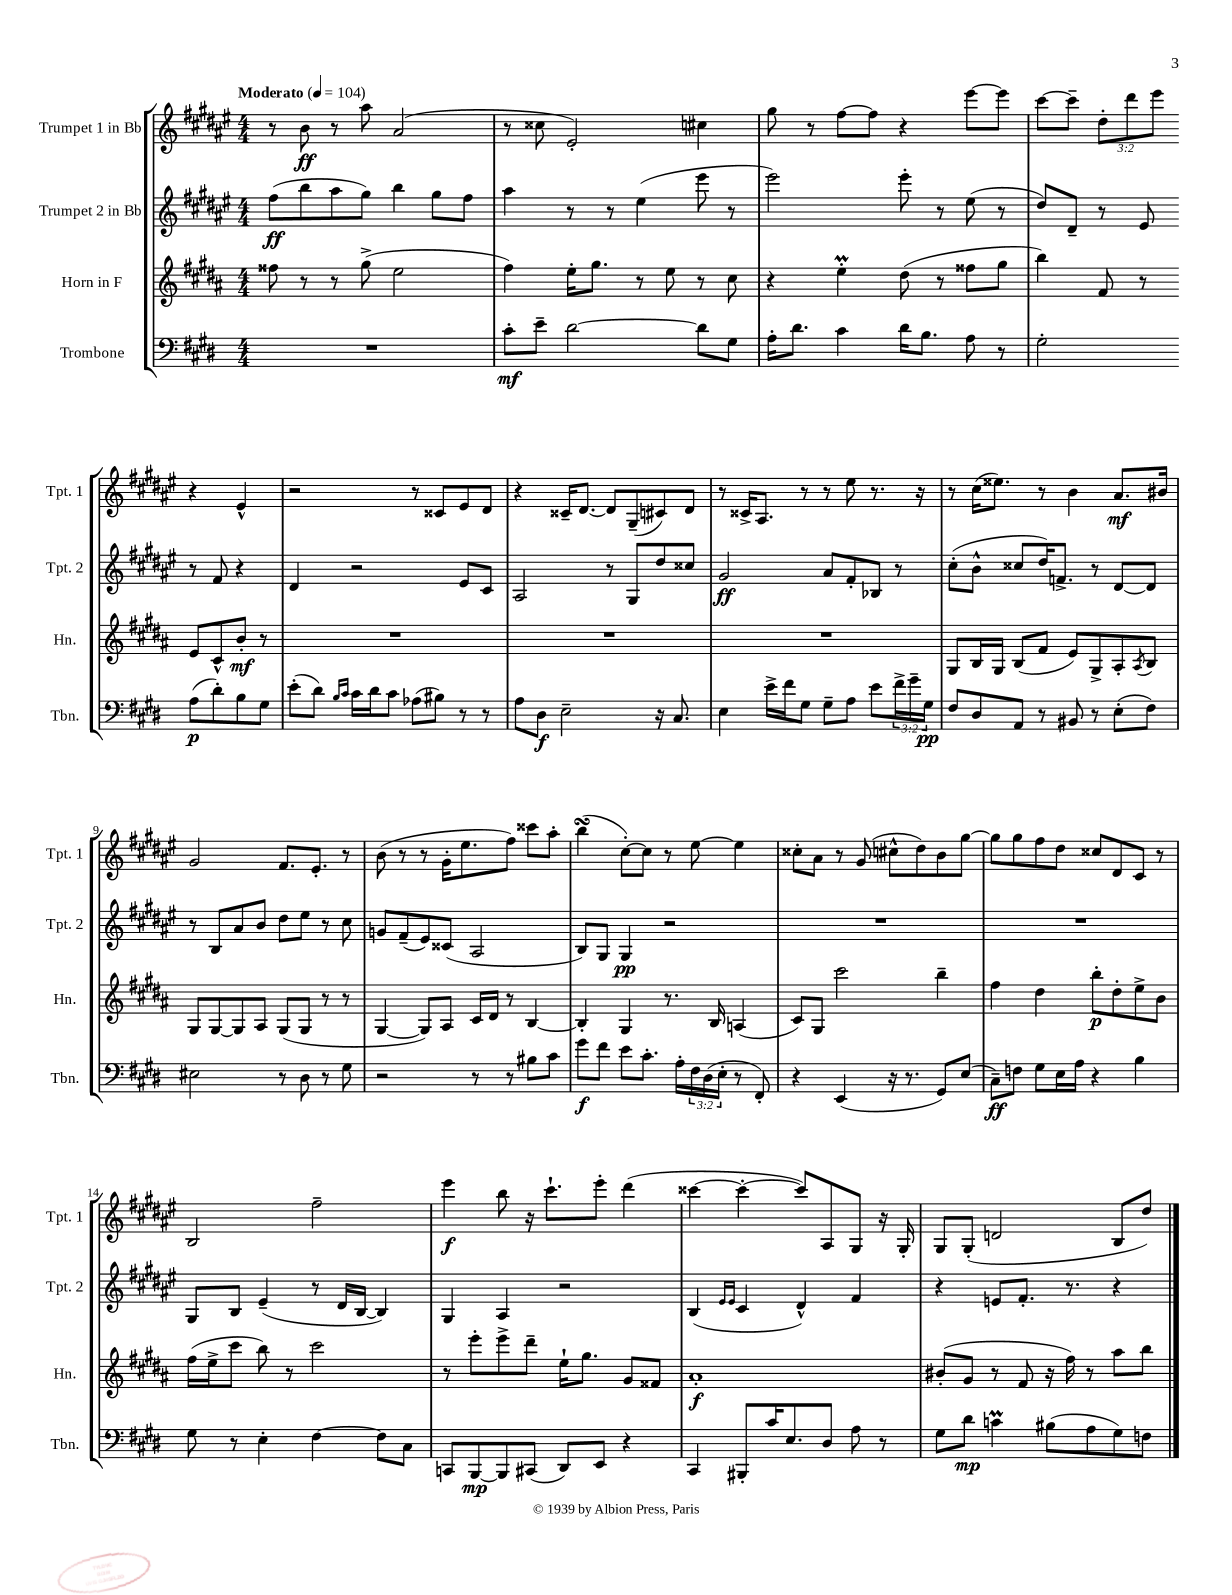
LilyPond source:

<<
\new StaffGroup <<
\new Staff = "s0" \with { instrumentName = "Trumpet 1 in Bb" shortInstrumentName = "Tpt. 1" } {
    \clef treble \key fis \major \numericTimeSignature \time 4/4 \override Staff.TupletNumber.text = #tuplet-number::calc-fraction-text \tempo "Moderato" 4 = 104
    r8 b'8\ff r8 ais''8 ais'2( |
    r8 cisis''8 eis'2-.) cis''4 |
    gis''8 r8 fis''8~ fis''8 r4 eis'''8~ eis'''8 |
    cis'''8~ cis'''8-- \tuplet 3/2 { dis''8-. dis'''8 eis'''8 } r4 eis'4-^ |
    r2 r8 cisis'8 eis'8 dis'8 |
    r4 cisis'16-- dis'8.~ dis'8 gis8--( cis'8) dis'8 |
    r8 cisis'16-> ais8. r8 r8 eis''8 r8. r16 |
    r8 cis''16( eisis''8.) r8 b'4 ais'8.\mf bis'16 |
    gis'2 fis'8. eis'8.-. r8 |
    b'8( r8 r8 gis'16-. eis''8. fis''8) cisis'''8 ais''8-. |
    b''4\turn( cis''8~-.) cis''8 r8 eis''8~ eis''4 |
    cisis''8-. ais'8 r8 gis'8( cis''8-^ dis''8) b'8 gis''8~ |
    gis''8 gis''8 fis''8 dis''8 cisis''8 dis'8 cis'8 r8 |
    b2 fis''2-- |
    eis'''4\f b''8 r16 cis'''8.-! eis'''8-. dis'''4( |
    cisis'''4~ cisis'''4~-. cisis'''8) ais8 gis8 r16 gis16-. |
    gis8 gis8-.( d'2 b8 dis''8) \bar "|." |
}
\new Staff = "s1" \with { instrumentName = "Trumpet 2 in Bb" shortInstrumentName = "Tpt. 2" } {
    \clef treble \key fis \major \numericTimeSignature \time 4/4
    fis''8\ff( b''8 ais''8 gis''8) b''4 gis''8 fis''8 |
    ais''4 r8 r8 eis''4( eis'''8 r8 |
    eis'''2) eis'''8-. r8 eis''8( r8 |
    dis''8) dis'8-- r8 eis'8 r8 fis'8 r4 |
    dis'4 r2 eis'8 cis'8 |
    ais2 r8 gis8 dis''8 cisis''8 |
    gis'2\ff ais'8 fis'8-. bes8 r8 |
    cis''8-.( b'8-^ cisis''8 dis''16) f'8.-> r8 dis'8~ dis'8 |
    r8 b8 ais'8 b'8 dis''8 eis''8 r8 cis''8 |
    g'8 fis'8--( eis'8) cisis'8( ais2 |
    b8) gis8 gis4\pp r2 |
    R1 |
    R1 |
    gis8 b8 eis'4--( r8 dis'16 b16~ b4) |
    gis4 ais4 r2 |
    b4( \grace { eis'16 eis'16 } cis'4 dis'4-^) fis'4 |
    r4 e'8 fis'8.-. r8. r4 \bar "|." |
}
\new Staff = "s2" \with { instrumentName = "Horn in F" shortInstrumentName = "Hn." } {
    \clef treble \key b \major \numericTimeSignature \time 4/4
    fisis''8 r8 r8 gis''8->( e''2 |
    fis''4) e''16-. gis''8. r8 e''8 r8 cis''8 |
    r4 e''4-.\prall dis''8( r8 fisis''8 gis''8 |
    b''4) fis'8 r8 e'8 cis'8-^ b'8-.\mf r8 |
    R1 |
    R1 |
    R1 |
    gis8 b16 gis16 b8( fis'8 e'8) gis8-> ais8-. \acciaccatura { ais8 } b8 |
    gis8 gis8~ gis8 ais8 gis8( gis8 r8 r8 |
    gis4~ gis8) ais8 cis'16 dis'16 r8 b4~ |
    b4-. gis4 r8. b16 a4( |
    cis'8) gis8 cis'''2 b''4-- |
    fis''4 dis''4 b''8-.\p dis''8-. e''8-> b'8 |
    fis''16( e''16-> cis'''8 b''8) r8 cis'''2 |
    r8 e'''8-. e'''8-> dis'''8-- e''16-! gis''8. gis'8 fisis'8 |
    ais'1-.\f |
    bis'8-.( gis'8 r8 fis'8 r16 fis''16) r8 ais''8 b''8 \bar "|." |
}
\new Staff = "s3" \with { instrumentName = "Trombone" shortInstrumentName = "Tbn." } {
    \clef bass \key e \major \numericTimeSignature \time 4/4 \override Staff.TupletNumber.text = #tuplet-number::calc-fraction-text
    R1 |
    cis'8-.\mf e'8-- dis'2~ dis'8 gis8 |
    a16-. dis'8. cis'4 dis'16 b8. a8 r8 |
    gis2-. a8\p( dis'8-.) b8 gis8 |
    e'8-.( dis'8) \grace { b16 cis'16 } cis'16 dis'16 cis'8 aes8( bis8) r8 r8 |
    a8 dis8\f e2-- r16 cis8. |
    e4 e'16-> fis'16 gis8 gis8-- a8 e'8 \tuplet 3/2 { fis'16-> gis'16-- gis16\pp } |
    fis8 dis8 a,8 r8 bis,8 r8 e8-.( fis8) |
    eis2 r8 dis8 r8 gis8 |
    r2 r8 r8 bis8 cis'8 |
    gis'8\f fis'8 e'8 cis'8.-. a16-. \tuplet 3/2 { fis16 dis16( e16-. } r8 fis,8-.) |
    r4 e,4( r16 r8. gis,8) e8( |
    cis8--\ff) f8 gis8 e16 a16 r4 b4 |
    gis8 r8 e4-. fis4~ fis8 cis8 |
    c,8 b,,8~\mp b,,8 cis,8( dis,8) e,8 r4 |
    cis,4 bis,,8-. cis'16 e8. dis8 a8 r8 |
    gis8 dis'8\mp c'4\prall bis8( a8 gis8) f8 \bar "|." |
}
>>
>>
